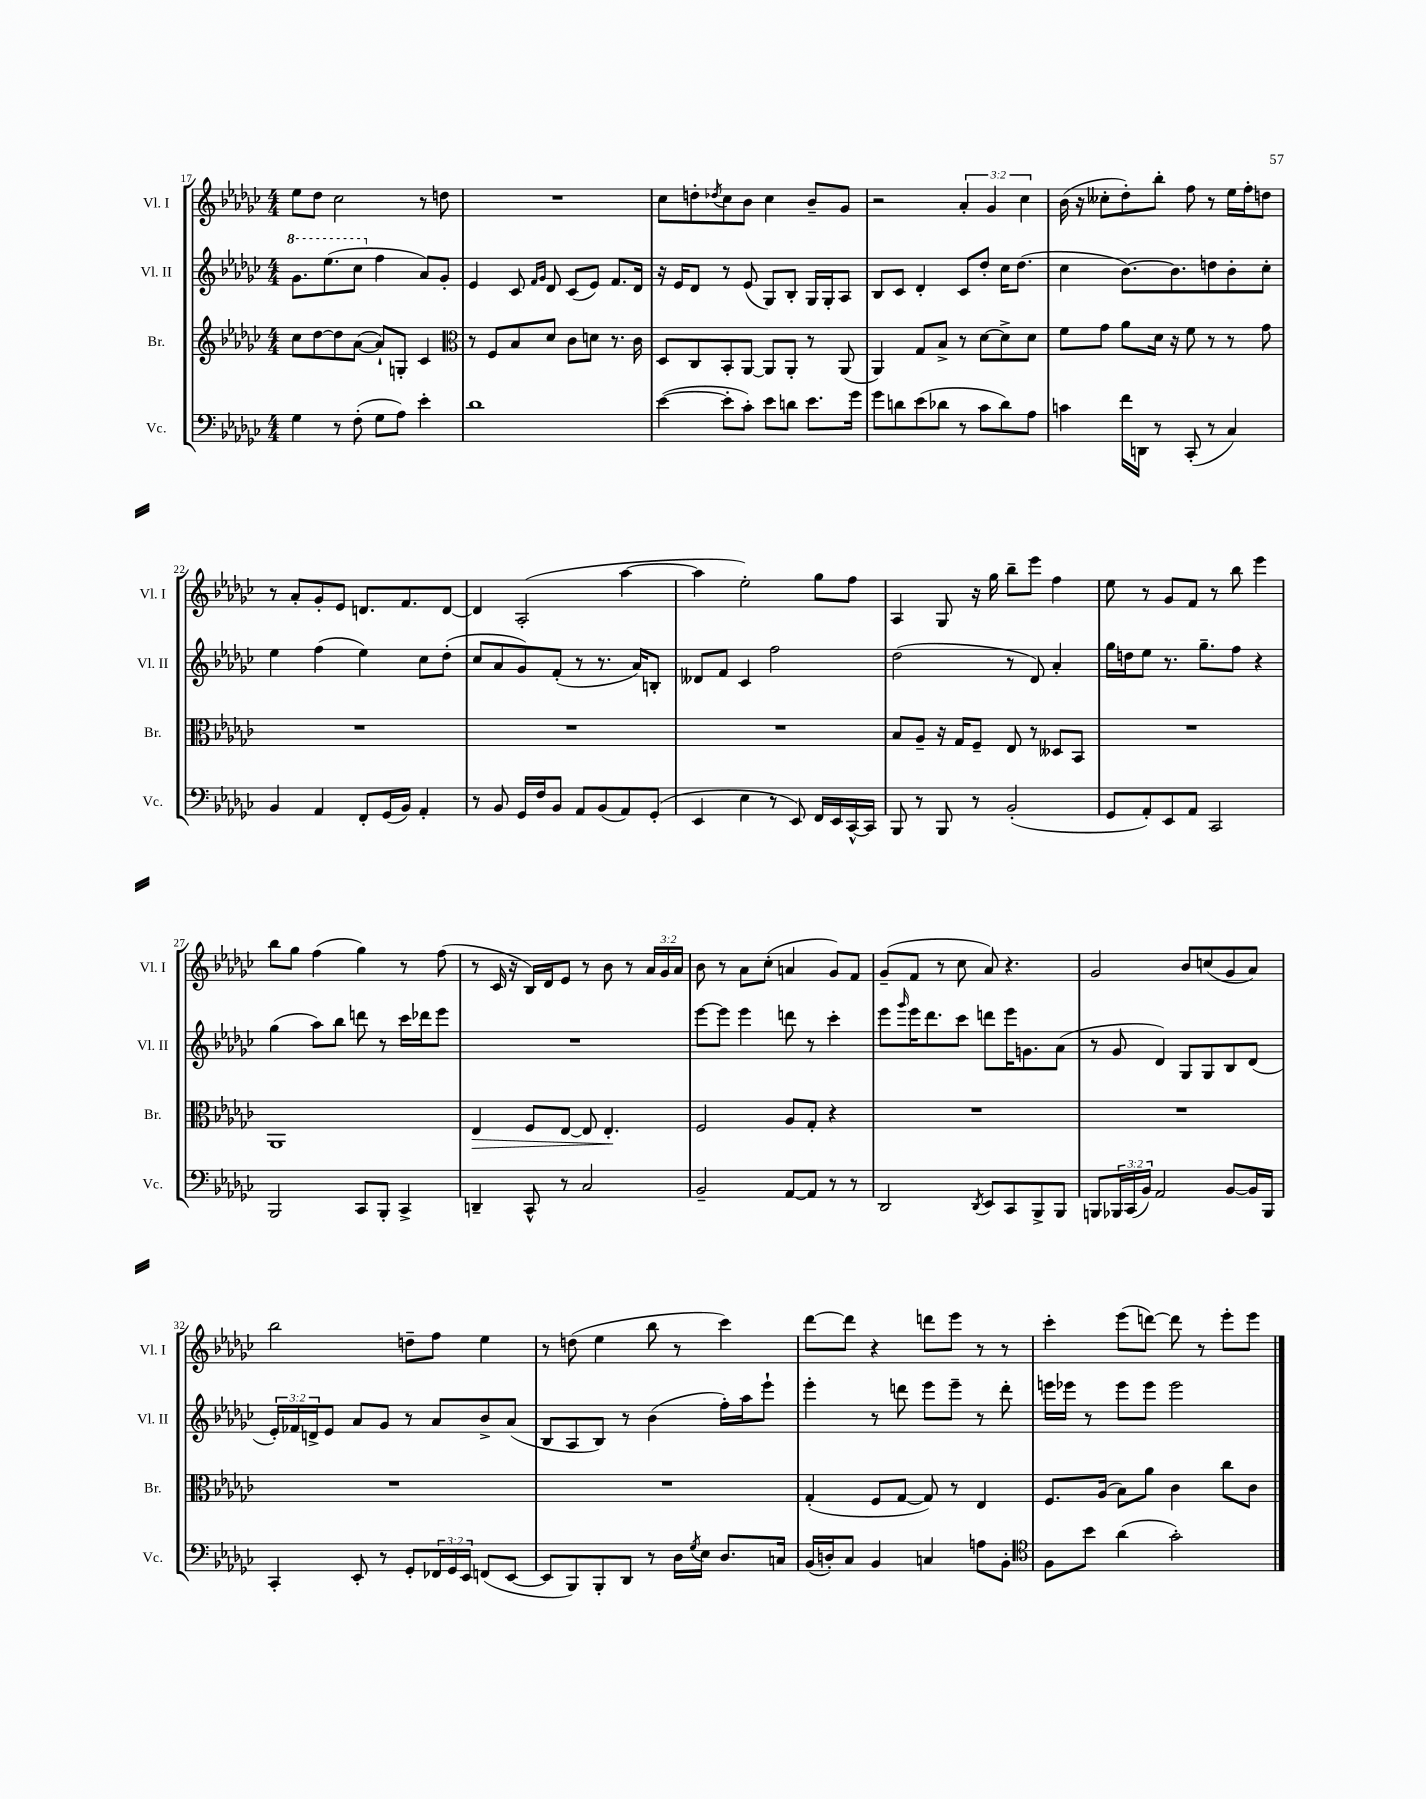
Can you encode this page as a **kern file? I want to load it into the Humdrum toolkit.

**kern	**kern	**dynam	**kern	**kern
*part4	*part3	*part3	*part2	*part1
*staff4	*staff3	*staff3	*staff2	*staff1
*I"Vc.	*I"Br.	*	*I"Vl. II	*I"Vl. I
*I'Vc.	*I'Br.	*	*I'Vl. II	*I'Vl. I
*clefF4	*clefG2	*	*clefG2	*clefG2
*k[b-e-a-d-g-c-]	*k[b-e-a-d-g-c-]	*	*k[b-e-a-d-g-c-]	*k[b-e-a-d-g-c-]
*M4/4	*M4/4	*	*M4/4	*M4/4
*	*	*	*8va	*
=17	=17	=17	=17	=17
4G-\	8cc-\L	.	8.gg-\L	8ee-\L
.	[8dd-\	.	.	8dd-\J
.	.	.	(8.eee-\	.
8r	8dd-\]	.	.	2cc-\
(8F'\	([8a-\J	.	8ccc-\J	.
*	*	*	*X8va	*
8G-\L	8a-`/L])	.	4ff\	.
8A-\J)	8Gn'/J	.	.	.
4e-'\	4c-/	.	8a-/L)	8r
.	.	.	8g-'/J	8ddn\
=18	=18	=18	=18	=18
*	*clefC3	*	*	*
1d-	8r	.	4e-/	1r
.	8F/L	.	.	.
.	8B-/	.	8c-/	.
.	.	.	16qqf/LL	.
.	.	.	16qqg-/JJ	.
.	8d-/J	.	8d-/	.
.	8c-\L	.	(8c-/L	.
.	8dn\J	.	8e-/J)	.
.	8.r	.	8.f/L	.
.	16c-\	.	16d-/Jk	.
=19	=19	=19	=19	=19
([4e-\	8D-/L	.	16r	8cc-\L
.	.	.	16e-/KL	.
.	8C-/	.	8d-/J	8ddn'\
.	.	.	.	8qdd-X/
8e-'\L]	8BB-'/	.	8r	8cc-\
8c-'\J)	[8AA-/J	.	(8e-/	8b-\J
8e-\L	8AA-/L]	.	8G-/L)	4cc-\
8dn\J	8AA-'/J	.	8B-'/J	.
8.e-\L	8r	.	16G-/LL	8b-~/L
.	.	.	16G-'/J	.
.	(8AA-/	.	8A-/J	8g-/J
16g-\Jk	.	.	.	.
=20	=20	=20	=20	=20
8g-\L	4AA-/)	.	8B-/L	2r
8dn\	.	.	8c-/J	.
(8e-\	8G-/L	.	4d-'/	.
8d-X\J	8B-^/J	.	.	.
8r	8r	.	8c-/L	6a-'/
8c-\L	[8d-\L	.	8dd-'/J	.
.	.	.	.	6g-/
8d-\)	8d-^\]	.	16cc-\KL	.
.	.	.	(8.dd-\J	.
.	.	.	.	6cc-\
8A-\J	8d-\J	.	.	.
=21	=21	=21	=21	=21
4cn\	8f\L	.	4cc-\	(16b-\
.	.	.	.	16r
.	8g-\J	.	.	8cc--X'\L
16f\LL	8a-\L	.	[8.b-\L)	8dd-'\)
16DDn\JJ	.	.	.	.
8r	16d-\Jk	.	.	8bb-'\J
.	16r	.	8.b-\]	.
(8CC-'/	8f\	.	.	8ff\
8r	8r	.	8ddn\	8r
4C-/)	8r	.	8b-'\	16ee-\LL
.	.	.	.	16ff'\J
.	8g-\	.	8cc-'\J	8ddn\J
!!LO:LB:g=z
=22	=22	=22	=22	=22
4BB-/	1r	.	4ee-\	8r
.	.	.	.	8a-'/L
4AA-/	.	.	(4ff\	8g-'/
.	.	.	.	8e-/J
8FF'/L	.	.	4ee-\)	8.dn/L
(16GG-/L	.	.	.	.
16BB-/JJ)	.	.	.	8.f/
4AA-'/	.	.	8cc-\L	.
.	.	.	(8dd-'\J	[8d/J
=23	=23	=23	=23	=23
8r	1r	.	8cc-/L	4d/]
8BB-/	.	.	8a-/	.
16GG-/LL	.	.	8g-/)	(2A-'/
16F/J	.	.	.	.
8BB-/J	.	.	(8f'/J	.
8AA-/L	.	.	8r	.
(8BB-/	.	.	8.r	.
8AA-/)	.	.	.	[4aa-\
.	.	.	16a-/KL)	.
(8GG-'/J	.	.	8Bn'/J	.
=24	=24	=24	=24	=24
4EE-/	1r	.	8d--X/L	4aa-\]
.	.	.	8f/J	.
4E-\	.	.	4c-/	2ee-'\)
8r	.	.	2ff\	.
8EE-/)	.	.	.	.
16FF/LL	.	.	.	8gg-\L
16EE-/	.	.	.	.
[16CC-^^/	.	.	.	8ff\J
16CC-/JJ]	.	.	.	.
=25	=25	=25	=25	=25
8BBB-/	8B-/L	.	(2dd-\	4A-/
8r	8A-~/J	.	.	.
8BBB-/	16r	.	.	8G-/
.	16G-/KL	.	.	.
8r	8F~/J	.	.	16r
.	.	.	.	16gg-\
(2BB-'/	8E-/	.	8r	8bb-~\L
.	8r	.	8d-/)	8eee-\J
.	8D--X/L	.	4a-'/	4ff\
.	8BB-/J	.	.	.
=26	=26	=26	=26	=26
8GG-/L	1r	.	16gg-\LL	8ee-\
.	.	.	16ddn\J	.
8AA-'/)	.	.	8ee-\J	8r
8EE-/	.	.	8.r	8g-/L
8AA-/J	.	.	.	8f/J
.	.	.	8.gg-~\L	.
2CC-/	.	.	.	8r
.	.	.	8ff\J	8bb-\
.	.	.	4r	4eee-\
!!LO:LB:g=z
=27	=27	=27	=27	=27
2BBB-/	1AA-	.	(4gg-\	8bb-\L
.	.	.	.	8gg-\J
.	.	.	8aa-\L)	(4ff\
.	.	.	8bb-\J	.
8CC-/L	.	.	8dddn\	4gg-\)
8BBB-'/J	.	.	8r	.
4CC-^/	.	.	16ccc-\LL	8r
.	.	.	16ddd-X\J	.
.	.	.	8eee-\J	(8ff\
=28	=28	=28	=28	=28
!	!	!LO:HP:b	!	!
4DDn~/	4E-/	>	1r	8r
.	.	.	.	16c-/
.	.	.	.	16r
8CC-^^/	8F/L	.	.	16B-/LL)
.	.	.	.	16d-/J
8r	[8E-/J	.	.	8e-/J
2C-/	8E-/]	.	.	8r
.	4.E-'/	.	.	8b-\
.	.	.	.	8r
.	.	.	.	24a-/LL
.	.	.	.	24g-/
.	.	.	.	24a-/JJ
.	.	]	.	.
=29	=29	=29	=29	=29
2BB-~/	2F/	.	[8eee-\L	8b-\
.	.	.	8eee-\J]	8r
.	.	.	4eee-\	8a-\L
.	.	.	.	(8cc-'\J
[8AA-/L	8A-/L	.	8dddn\	4an/
8AA-/J]	8G-'/J	.	8r	.
8r	4r	.	4ccc-'\	8g-/L)
8r	.	.	.	8f/J
=30	=30	=30	=30	=30
2DD-/	1r	.	8eee-\L	(8g-~/L
.	.	.	16qqggg-/	.
.	.	.	16eee-\K	8f/J
.	.	.	8.ddd-\	.
.	.	.	.	8r
.	.	.	8ccc-\J	8cc-\
8qDD-/	.	.	.	.
8EE-/L	.	.	8dddn\L	8a-/)
8CC-/	.	.	16eee-\K	4.r
.	.	.	8.gn\	.
8BBB-^/	.	.	.	.
8BBB-/J	.	.	(8a-\J	.
=31	=31	=31	=31	=31
8BBBn/L	1r	.	8r	2g-/
24BBB-X/L	.	.	8g-/	.
(24CC-/	.	.	.	.
24BB-/JJ)	.	.	.	.
2AA-/	.	.	4d-/)	.
.	.	.	8G-/L	8b-/L
.	.	.	8G-/	(8ccn/
[8BB-/L	.	.	8B-/	8g-/
16BB-/L]	.	.	(8d-/J	8a-/J)
16BBB-/JJ	.	.	.	.
!!LO:LB:g=z
=32	=32	=32	=32	=32
4CC-'/	1r	.	24e-'/LL)	2bb-\
.	.	.	24f-X/	.
.	.	.	24dn^/J	.
.	.	.	8e-/J	.
8EE-'/	.	.	8a-/L	.
8r	.	.	8g-/J	.
8GG-'/L	.	.	8r	8ddn~\L
24FF-X/L	.	.	8a-/L	8ff\J
24GG-/	.	.	.	.
24EE-/JJ	.	.	.	.
(8FFn/L	.	.	8b-^/	4ee-\
[8EE-/J	.	.	(8a-/J	.
=33	=33	=33	=33	=33
8EE-/L]	1r	.	8B-/L	8r
8BBB-/)	.	.	8A-/	(8ddn\
8BBB-'/	.	.	8B-/J)	4ee-\
8DD-/J	.	.	8r	.
8r	.	.	(4b-\	8bb-\
16D-\LL	.	.	.	8r
8qG-/	.	.	.	.
16E-\JJ	.	.	.	.
8.D-/L	.	.	16ff'\LL)	4ccc-\)
.	.	.	16aa-\J	.
.	.	.	8eee-`\J	.
16Cn/Jk	.	.	.	.
=34	=34	=34	=34	=34
(16BB-/LL	(4G-'/	.	4eee-'\	[8ddd-\L
16Dn'/J)	.	.	.	.
8C-/J	.	.	.	8ddd-\J]
4BB-/	8F/L	.	8r	4r
.	[8G-/J	.	8dddn\	.
4Cn/	8G-/])	.	8eee-\L	8dddn\L
.	8r	.	8eee-~\J	8eee-\J
8An\L	4E-/	.	8r	8r
8BB-'\J	.	.	8ddd'\	8r
=35	=35	=35	=35	=35
*clefC4	*	*	*	*
8F\L	8.F/L	.	16eeen\LL	4ccc-'\
.	.	.	16eee-X\JJ	.
8b-\J	.	.	8r	.
.	(16A-/Jk	.	.	.
(4a-\	8B-\L)	.	8eee-\L	(8eee-\L
.	8a-\J	.	8eee-\J	[8dddn\J)
2g-'\)	4c-\	.	2eee-\	8ddd\]
.	.	.	.	8r
.	8cc-\L	.	.	8eee-'\L
.	8c-\J	.	.	8eee-\J
==	==	==	==	==
*-	*-	*-	*-	*-
